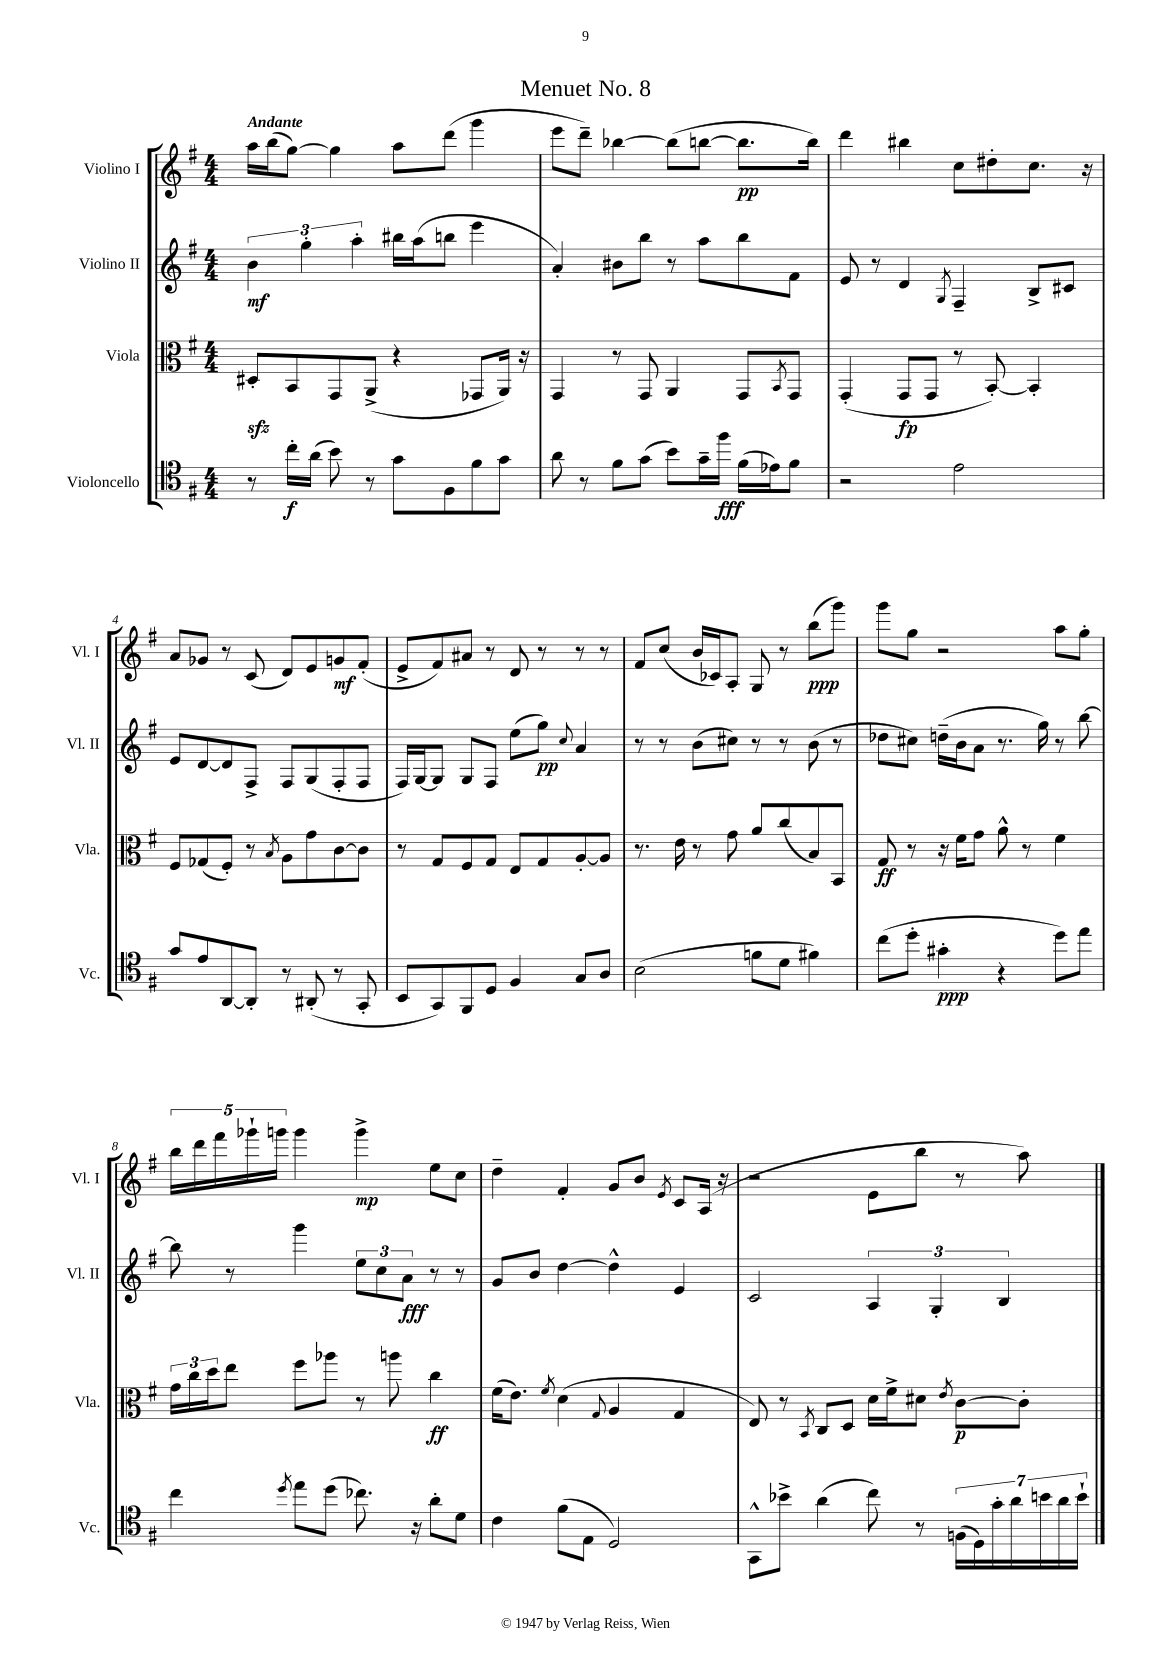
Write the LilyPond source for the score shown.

\header { title = "Menuet No. 8" }
<<
\new StaffGroup <<
\new Staff = "s0" \with { instrumentName = "Violino I" shortInstrumentName = "Vl. I" } {
    \clef treble \key g \major \numericTimeSignature \time 4/4 \tempo "Andante"
    a''16 b''16( g''8~) g''4 a''8 d'''8( g'''4 |
    e'''8 d'''8--) bes''4~ bes''8( b''8~ b''8.\pp b''16) |
    d'''4 bis''4 c''8 dis''8-. c''8. r16 |
    a'8 ges'8 r8 c'8( d'8) e'8 g'8\mf fis'8-.( |
    e'8-> fis'8) ais'8 r8 d'8 r8 r8 r8 |
    fis'8 c''8( b'16 ces'16) a8-. g8 r8 b''8\ppp( g'''8) |
    g'''8 g''8 r2 a''8 g''8-. |
    \tuplet 5/4 { b''16 d'''16 fis'''16 ges'''16-! g'''16 } g'''4 g'''4->\mp e''8 c''8 |
    d''4-- fis'4-. g'8 b'8 \acciaccatura { e'8 } c'8 a16( r16 |
    r2 e'8 b''8 r8 a''8) \bar "|." |
}
\new Staff = "s1" \with { instrumentName = "Violino II" shortInstrumentName = "Vl. II" } {
    \clef treble \key g \major \numericTimeSignature \time 4/4
    \tuplet 3/2 { b'4\mf g''4-. a''4-. } bis''16 a''16( b''8 e'''4 |
    a'4-.) bis'8 b''8 r8 a''8 b''8 fis'8 |
    e'8 r8 d'4 \acciaccatura { g8 } fis4-- b8-> cis'8 |
    e'8 d'8~ d'8 fis8-> fis8 g8( fis8-. fis8 |
    fis16) g16~ g8 g8 fis8 e''8( g''8\pp) \appoggiatura { c''8 } a'4 |
    r8 r8 b'8( cis''8) r8 r8 b'8( r8 |
    des''8 cis''8) d''16--( b'16 a'8 r8. g''16) r8 b''8~ |
    b''8 r8 g'''4 \tuplet 3/2 { e''8 c''8 a'8\fff } r8 r8 |
    g'8 b'8 d''4~ d''4-^ e'4 |
    c'2 \tuplet 3/2 { a4 g4-. b4 } \bar "|." |
}
\new Staff = "s2" \with { instrumentName = "Viola" shortInstrumentName = "Vla." } {
    \clef alto \key g \major \numericTimeSignature \time 4/4
    dis8-.\sfz b,8 g,8 a,8->( r4 ges,8 a,16) r16 |
    g,4 r8 g,8 a,4 g,8 \acciaccatura { b,8 } g,8 |
    g,4-.( g,8\fp g,8 r8 b,8~-.) b,4-. |
    fis8 ges8( fis8-.) r8 \acciaccatura { b8 } a8 g'8 c'8~ c'8 |
    r8 g8 fis8 g8 e8 g8 a8~-. a8 |
    r8. e'16 r8 g'8 a'8 c''8( b8) b,8 |
    g8\ff r8 r16 fis'16 g'8 a'8-^ r8 fis'4 |
    \tuplet 3/2 { g'16 c''16 d''16 } e''8 fis''8 aes''8 r8 a''8 c''4\ff |
    fis'16( e'8.) \acciaccatura { fis'8 } d'4( \appoggiatura { g8 } a4 g4 |
    e8) r8 \acciaccatura { b,8 } c8 d8 d'16 fis'16-> dis'8 \acciaccatura { e'8 } c'8~\p c'8-. \bar "|." |
}
\new Staff = "s3" \with { instrumentName = "Violoncello" shortInstrumentName = "Vc." } {
    \clef tenor \key g \major \numericTimeSignature \time 4/4
    r8 c''16-.\f a'16( b'8) r8 g'8 fis8 fis'8 g'8 |
    a'8 r8 fis'8 g'8( b'8) g'16-- fis''16\fff fis'16( ees'16) fis'8 |
    r2 e'2 |
    g'8 e'8 a,8~ a,8-. r8 ais,8-.( r8 g,8-. |
    b,8 g,8) fis,8 d8 fis4 g8 a8 |
    b2( f'8 d'8 fis'4) |
    c''8( d''8-. gis'4-.\ppp r4 d''8) e''8 |
    c''4 \acciaccatura { d''8 } e''8 d''8( ces''8.) r16 a'8-. d'8 |
    c'4 fis'8( e8 d2) |
    g,8-^ bes'8-> a'4( c''8) r8 \tuplet 7/4 { f16( d16) g'16-. a'16 b'16 a'16 b'16-! } \bar "|." |
}
>>
>>
